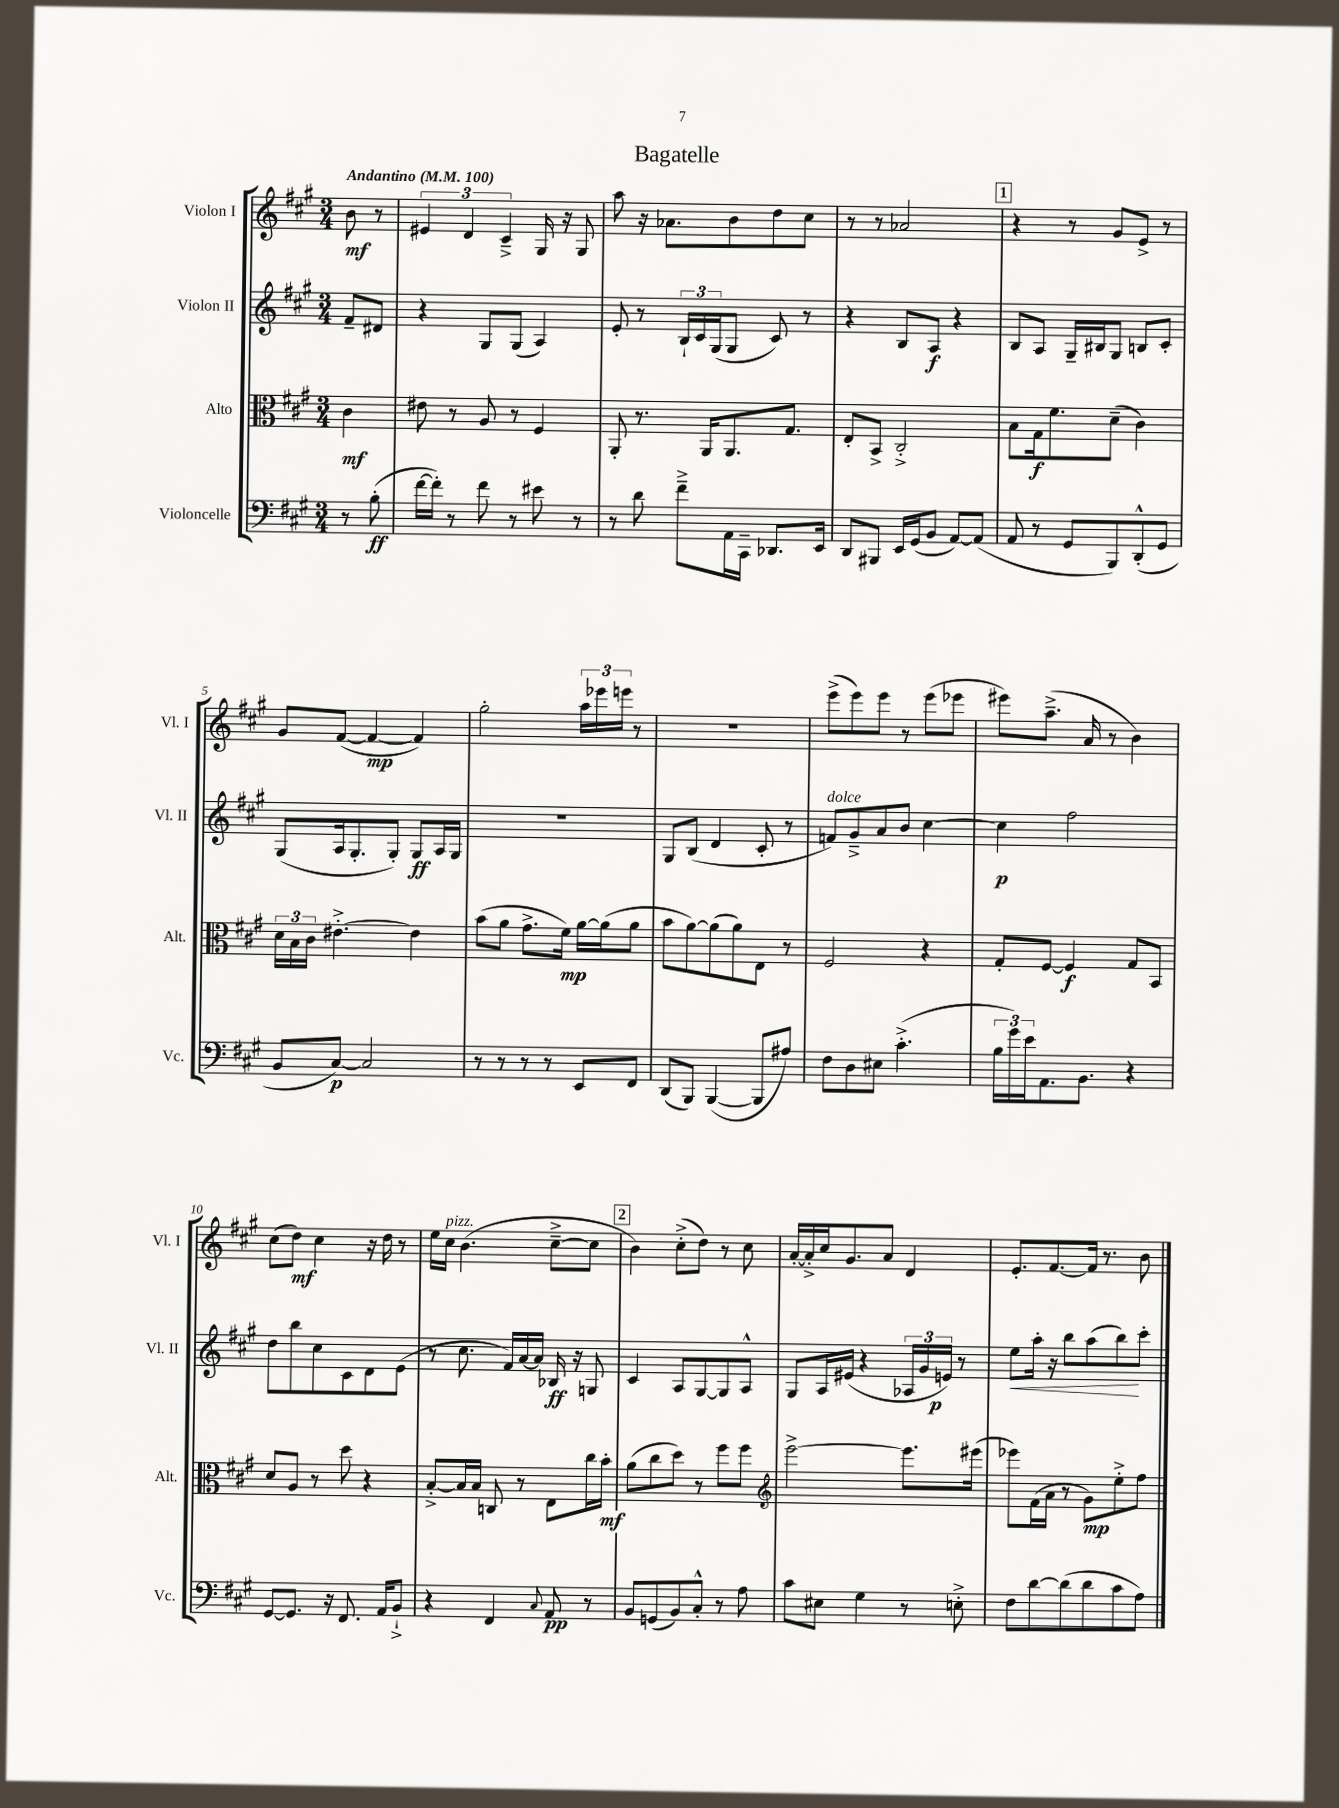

**kern	**dynam	**kern	**dynam	**kern	**dynam	**kern	**dynam
*part4	*part4	*part3	*part3	*part2	*part2	*part1	*part1
*staff4	*staff4	*staff3	*staff3	*staff2	*staff2	*staff1	*staff1
*I"Violoncelle	*	*I"Alto	*	*I"Violon II	*	*I"Violon I	*
*I'Vc.	*	*I'Alt.	*	*I'Vl. II	*	*I'Vl. I	*
*clefF4	*	*clefC3	*	*clefG2	*	*clefG2	*
*k[f#c#g#]	*	*k[f#c#g#]	*	*k[f#c#g#]	*	*k[f#c#g#]	*
*M3/4	*	*M3/4	*	*M3/4	*	*M3/4	*
*MM100	*	*MM100	*	*MM100	*	*MM100	*
=	=	=	=	=	=	=	=
!	!	!	!	!	!	!LO:TX:a:B:t=Andantino	!
8r	.	4c#\	mf	8f#~/L	.	8b\	mf
(8B'\	ff	.	.	8d#X/J	.	8r	.
=1	=1	=1	=1	=1	=1	=1	=1
[16f#\LL	.	8e#X\	.	4r	.	6e#X/	.
16f#'\JJ])	.	.	.	.	.	.	.
8r	.	8r	.	.	.	.	.
.	.	.	.	.	.	6d/	.
8f#\	.	8A/	.	8G#/L	.	.	.
.	.	.	.	.	.	6c#~^/	.
8r	.	8r	.	(8G#/J	.	.	.
8e#X\	.	4F#/	.	4A/)	.	16G#/	.
.	.	.	.	.	.	16r	.
8r	.	.	.	.	.	8G#/	.
=2	=2	=2	=2	=2	=2	=2	=2
8r	.	8AA'/	.	8e'/	.	8aa\	.
8d\	.	8.r	.	8r	.	16r	.
.	.	.	.	.	.	8.a-X\L	.
8f#~^\L	.	.	.	24B`/LL	.	.	.
.	.	.	.	24c#/	.	.	.
.	.	16AA/KL	.	.	.	.	.
.	.	.	.	(24G#/J	.	.	.
16AA\L	.	8.AA/	.	8G#/J	.	8b\	.
16CC#~\JJ	.	.	.	.	.	.	.
8.DD-X/L	.	.	.	8c#/)	.	8dd\	.
.	.	8.G#/J	.	.	.	.	.
.	.	.	.	8r	.	8cc#\J	.
16EE/Jk	.	.	.	.	.	.	.
=3	=3	=3	=3	=3	=3	=3	=3
8DD/L	.	8E'/L	.	4r	.	8r	.
8BBB#X/J	.	8BB^/J	.	.	.	8r	.
16EE/LL	.	2C#'^/	.	8B/L	.	2a-X/	.
(16GG#/J	.	.	.	.	.	.	.
8BB/J	.	.	.	8A/J	f	.	.
[8AA/L)	.	.	.	4r	.	.	.
(8AA/J]	.	.	.	.	.	.	.
!!LO:REH:place=s1:t=1
=4	=4	=4	=4	=4	=4	=4	=4
8AA/	.	8B\L	.	8B/L	.	4r	.
8r	.	16G#\k	f	8A/J	.	.	.
.	.	8.f#\	.	.	.	.	.
8GG#/L	.	.	.	16G#~/LL	.	8r	.
.	.	.	.	16B#X/J	.	.	.
8BBB/)	.	(8d~\J	.	8G#/J	.	8g#/L	.
(8DD'^^/	.	4c#\)	.	8Bn/L	.	8e^/J	.
8GG#/J	.	.	.	8c#'/J	.	8r	.
!!LO:LB:g=z
=5	=5	=5	=5	=5	=5	=5	=5
8BB/L	.	24d\LL	.	(8G#/L	.	8g#/L	.
.	.	24B\	.	.	.	.	.
.	.	24c#\JJ	.	.	.	.	.
[8C#/J)	p	[4.e#X'^\	.	16A/k	.	([8f#/J	.
.	.	.	.	8.G#'/	.	.	.
2C#/]	.	.	.	.	.	4f#/_	mp
.	.	.	.	8G#'/J)	.	.	.
.	.	4e#\]	.	8G#/L	ff	4f#/])	.
.	.	.	.	16A/L	.	.	.
.	.	.	.	16G#/JJ	.	.	.
=6	=6	=6	=6	=6	=6	=6	=6
8r	.	(8b\L	.	2.r	.	2gg#'\	.
8r	.	8a\J	.	.	.	.	.
8r	.	8.g#^\L	.	.	.	.	.
8r	.	.	.	.	.	.	.
.	.	16f#\Jk)	mp	.	.	.	.
8EE/L	.	[16a\LL	.	.	.	24aa\LL	.
.	.	.	.	.	.	24eee-X\	.
.	.	(16a\J]	.	.	.	.	.
.	.	.	.	.	.	24eeen\JJ	.
8FF#/J	.	8a\J	.	.	.	8r	.
=7	=7	=7	=7	=7	=7	=7	=7
(8DD/L	.	8b\L	.	8G#/L	.	2.r	.
8BBB/J)	.	[8a\)	.	(8B/J	.	.	.
([4BBB/	.	(8a\]	.	4d/	.	.	.
.	.	8a\)	.	.	.	.	.
8BBB/L]	.	8E\J	.	8c#'/	.	.	.
8A#X/J)	.	8r	.	8r	.	.	.
=8	=8	=8	=8	=8	=8	=8	=8
!	!	!	!	!LO:TX:a:i:t=dolce	!	!	!
8F#\L	.	2F#/	.	8fn/L)	.	(8eee^\L	.
8D\	.	.	.	8g#~^/	.	8eee\)	.
8E#X\J	.	.	.	8a/	.	8eee\J	.
(4.c#'^\	.	.	.	8b/J	.	8r	.
.	.	4r	.	[4cc#\	.	(8eee\L	.
.	.	.	.	.	.	8eee-X\J	.
=9	=9	=9	=9	=9	=9	=9	=9
24B\LL	.	8G#'/L	.	4cc#\]	p	8eee#X\L)	.
24g#\)	.	.	.	.	.	.	.
24e\J	.	.	.	.	.	.	.
8.AA\	.	[8F#/J	.	.	.	(8.aa~^\J	.
.	.	4F#/]	f	2ff#\	.	.	.
8.BB\J	.	.	.	.	.	16a/	.
.	.	.	.	.	.	8r	.
4r	.	8G#/L	.	.	.	4b\)	.
.	.	8BB/J	.	.	.	.	.
!!LO:LB:g=z
=10	=10	=10	=10	=10	=10	=10	=10
[8GG#/L	.	8d/L	.	8dd\L	.	(8cc#\L	.
8.GG#/J]	.	8A/J	.	8bb\	.	8dd\J)	mf
.	.	8r	.	8cc#\	.	4cc#\	.
16r	.	.	.	.	.	.	.
8.FF#/	.	8dd\	.	8c#\	.	.	.
.	.	4r	.	8d\	.	16r	.
16AA/KL	.	.	.	.	.	16dd\	.
8BB`^/J	.	.	.	(8e\J	.	8r	.
=11	=11	=11	=11	=11	=11	=11	=11
4r	.	[8B'^/L	.	8r	.	16ee\LL	.
!	!	!	!	!	!	!LO:TX:a:i:t=pizz.	!
.	.	.	.	.	.	16cc#\JJ	.
.	.	16B/L]	.	8.cc#\	.	(4.b\	.
.	.	16B/JJ	.	.	.	.	.
4FF#/	.	8Cn/	.	.	.	.	.
.	.	.	.	16f#/LL)	.	.	.
.	.	8r	.	[16a/	.	.	.
.	.	.	.	16a/JJ]	.	.	.
8qqC#/	.	.	.	.	.	.	.
8AA/	pp	8E\L	.	16B-X/	ff	[8cc#~^\L	.
.	.	.	.	16r	.	.	.
8r	.	16cc#\L	.	8Gn/	.	8cc#\J]	.
.	.	16b'\JJ	mf	.	.	.	.
!!LO:REH:place=s1:t=2
=12	=12	=12	=12	=12	=12	=12	=12
8BB/L	.	(8a\L	.	4c#/	.	4b\)	.
(8GGn/	.	8cc#\	.	.	.	.	.
8BB/)	.	8dd\J)	.	8A/L	.	(8cc#'^\L	.
8C#'^^/J	.	8r	.	[8G#/	.	8dd\J)	.
8r	.	8ff#\L	.	8G#/]	.	8r	.
8A\	.	8ff#\J	.	8A^^/J	.	8cc#\	.
=13	=13	=13	=13	=13	=13	=13	=13
*	*	*clefG2	*	*	*	*	*
8c#\L	.	[2eee^\	.	8G#/L	.	[16a'/LL	.
.	.	.	.	.	.	16a'^/]	.
8E#X\J	.	.	.	16A/L	.	16cc#/J	.
.	.	.	.	(16e#X/JJ	.	8.g#/	.
4G#\	.	.	.	4r	.	.	.
.	.	.	.	.	.	8a/J	.
8r	.	8.eee\L]	.	24A-X/LL	.	4d/	.
.	.	.	.	24g#/	.	.	.
.	.	.	.	24en/JJ)	p	.	.
8En'^\	.	.	.	8r	.	.	.
.	.	(16eee#X\Jk	.	.	.	.	.
=14	=14	=14	=14	=14	=14	=14	=14
!	!	!	!	!	!LO:HP:b	!	!
8F#\L	.	8eee-X\L)	.	8ee\L	<	8.e'/L	.
[8d\	.	(16f#\L	.	16aa'\Jk	.	.	.
.	.	16a\JJ	.	16r	.	[8.f#/	.
(8d\]	.	8r	.	8bb\L	.	.	.
8d\	.	8g#\L)	mp	(8aa\	.	16f#/Jk]	.
.	.	.	.	.	.	8.r	.
8c#\	.	8ee'^\	.	8bb\)	.	.	.
8A\J)	.	8ff#\J	.	8ccc#'\J	[	8b\	.
==	==	==	==	==	==	==	==
*-	*-	*-	*-	*-	*-	*-	*-
